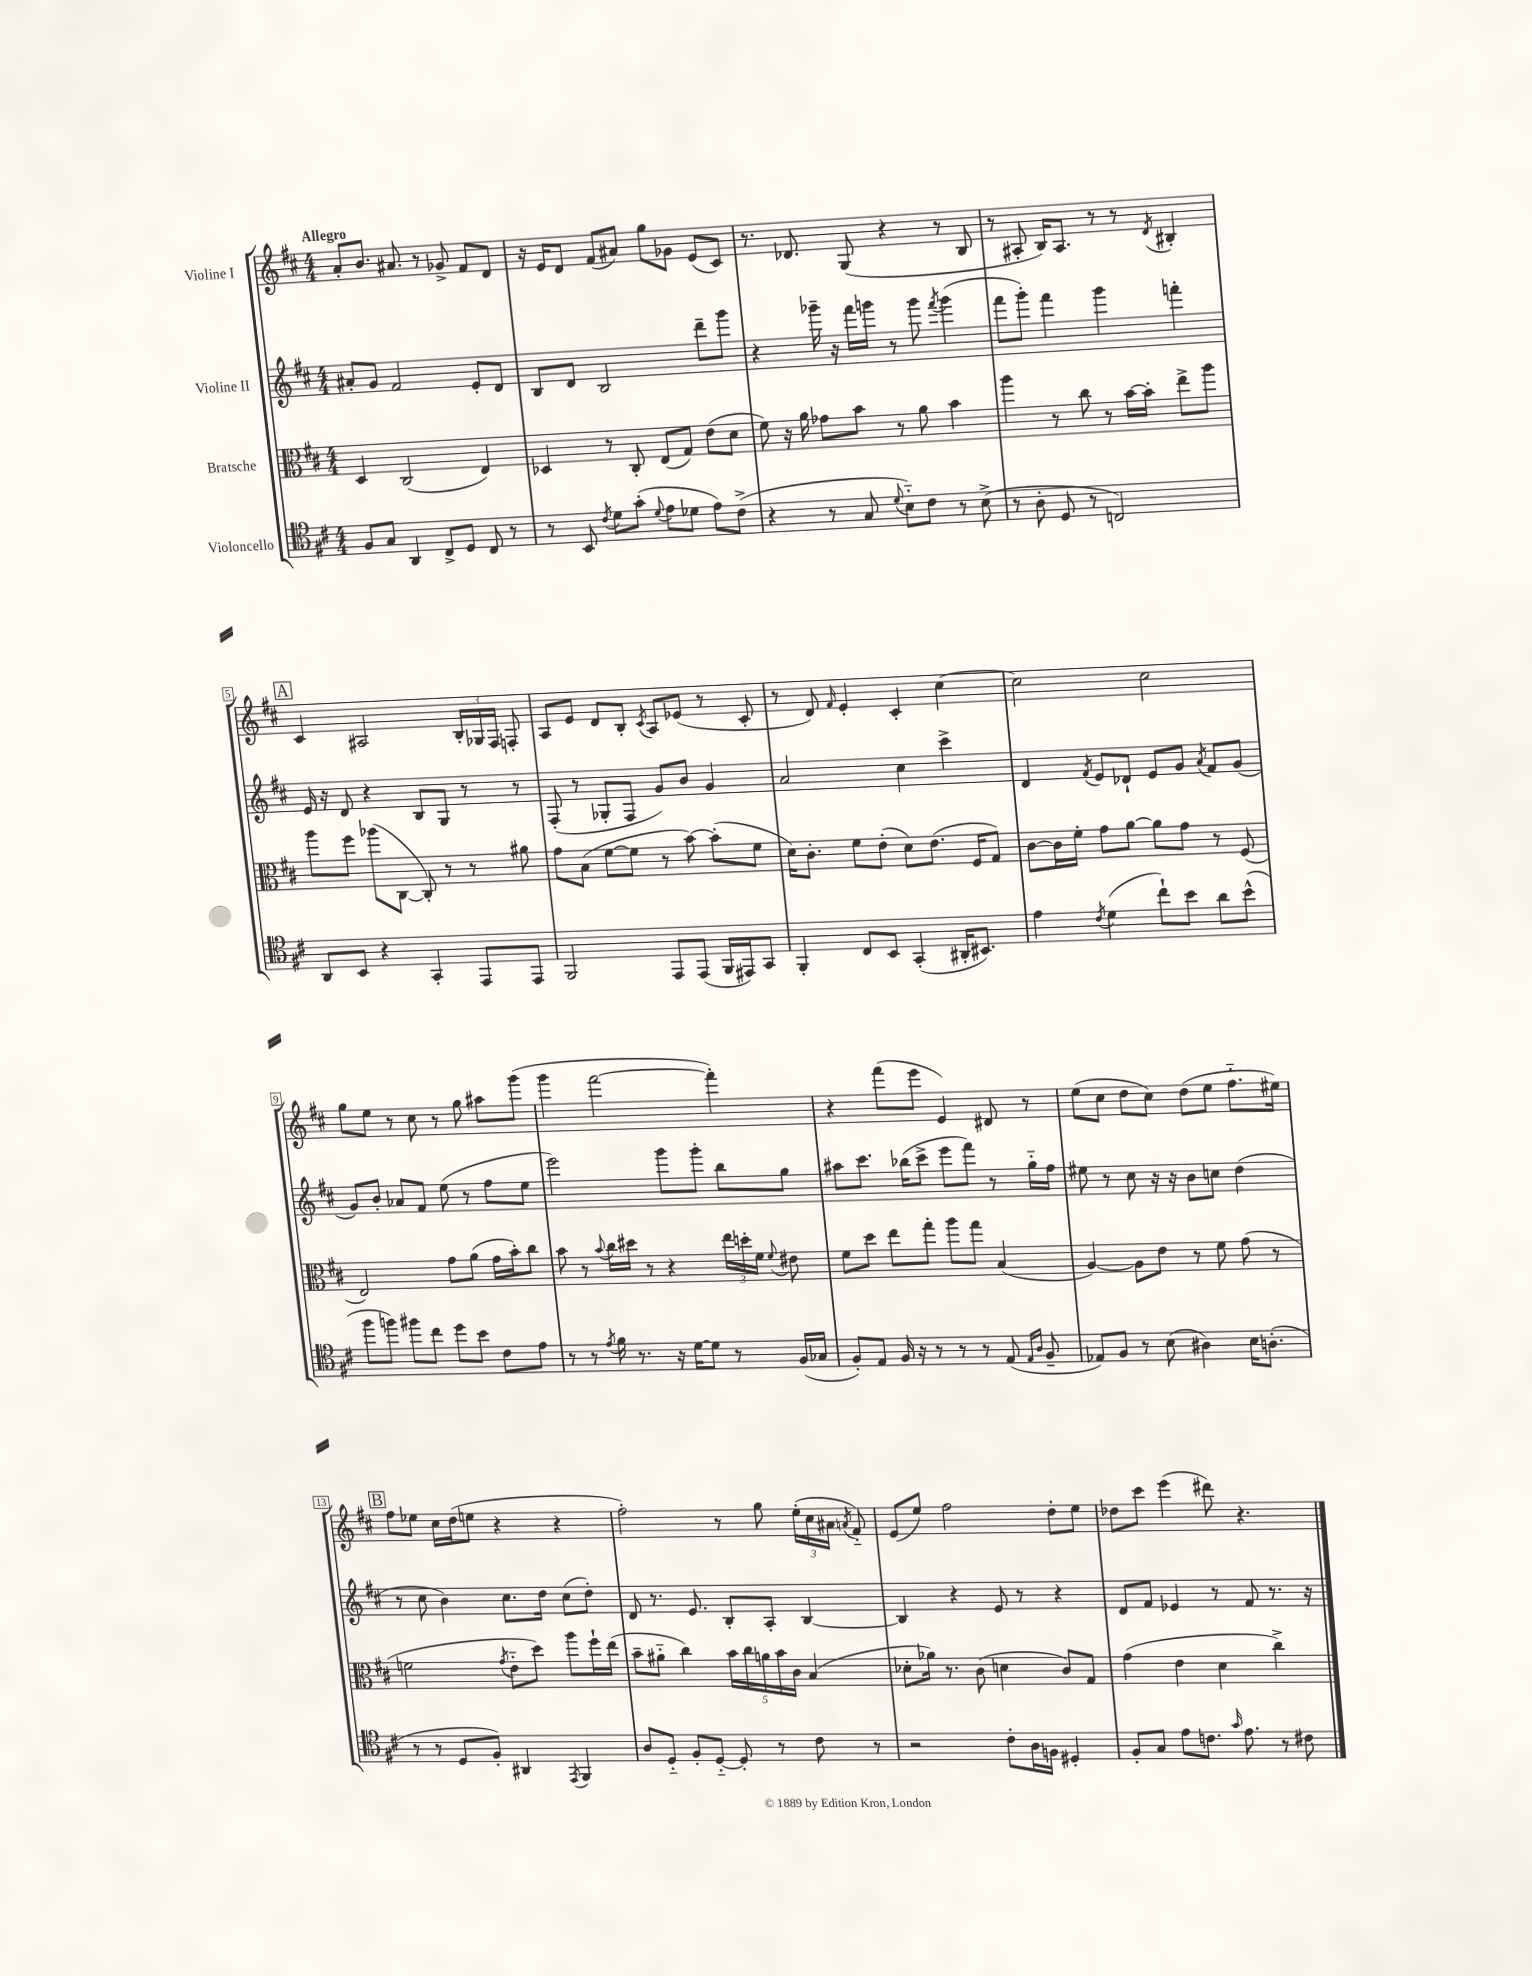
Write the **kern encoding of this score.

**kern	**kern	**kern	**kern
*part4	*part3	*part2	*part1
*staff4	*staff3	*staff2	*staff1
*I"Violoncello	*I"Bratsche	*I"Violine II	*I"Violine I
*clefC4	*clefC3	*clefG2	*clefG2
*k[f#c#]	*k[f#c#]	*k[f#c#]	*k[f#c#]
*M4/4	*M4/4	*M4/4	*M4/4
=1	=1	=1	=1
!	!	!	!LO:TX:a:B:t=Allegro
8F#/L	4D/	8a#X'/L	8a'/L
8G/J	.	8g/J	8.b/J
4AA/	(2C#/	2f#/	.
.	.	.	8.a#X/
8C#^/L	.	.	8r
8D/J	.	.	8g-X^/
8C#/	4E/)	8e'/L	8f#/L
8r	.	8d/J	8d/J
=2	=2	=2	=2
8r	4D-X/	8B/L	16r
.	.	.	16e/KL
8BB/	.	8d/J	8d/J
8qc#/	.	.	.
8d\L	8r	2B/	(8f#/L
(8g'\J	8C#'/	.	8a#X/J)
8qqd/	.	.	.
8e\L	(8E/L	.	8gg\L
8d-X\J	8G/J)	.	8g-X\J
8e\L)	(8e\L	8ddd~\L	(8e/L
(8c#^\J	8d\J	8ggg\J	8c#/J)
=3	=3	=3	=3
4r	8f#\)	4r	8.r
.	16r	.	.
.	16a\	.	8.d-X/
8r	8g-X\L	16ggg-X~\	.
.	.	16r	.
8G/	8b\J	16fff#\LL	(8G/
.	.	16gggn\JJ	.
8qqd/	.	.	.
8B\L)	8r	8r	4r
8c#\J	8a\	8ggg\	.
.	.	8qfff#/	.
8r	4b\	(4ggg\	8r
(8B^\	.	.	8B/
=4	=4	=4	=4
8r	4aa\	8fff#\L	8r
8A'\	.	8ggg'\J)	8A#X'/
8D/	8r	4fff#\	16B/KL)
.	.	.	8.A#/J
8r	8cc#\	.	.
2Cn/)	8r	4ggg\	8r
.	[16b\LL	.	8r
.	16b'\JJ]	.	.
.	.	.	8qd/
.	8ee^\L	4fffn'\	4B#X'/
.	8aa\J	.	.
!!LO:LB:g=z
!!LO:REH:place=s1:t=A
=5	=5	=5	=5
8AA/L	8aa\L	16e/	4c#/
.	.	16r	.
8BB/J	8ff#\J	8d/	.
4r	(8aa-X\L	4r	2A#X/
.	[8C#\J	.	.
4GG'/	8C#'/])	8B/L	.
.	8r	8G/J	.
8EE/L	8r	8r	24B'/LL
.	.	.	24G-X/
.	.	.	24F#/JJ
8EE/J	8a#X\	8r	8Fn'/
=6	=6	=6	=6
2FF#/	8g\L	(8F#'/	8A/L
.	(8B\J	8r	8e/J
.	[8f#\L	8G-X'/L	8d/L
.	8f#\J]	8F#/J	8B'/J
.	.	.	8qc#/
8EE/L	8r	8g/L)	8A/L
(8EE/J	[8b\)	8b/J	(8e-X/J
16FF#/LL	(8b'\L]	4g/	8r
16EE#X/J)	.	.	.
8GG/J	8f#\J	.	8c#'/
=7	=7	=7	=7
4FF#'/	16d\KL)	2a/	8r
.	8.c#'\J	.	.
.	.	.	8d/)
.	.	.	16qqf#/
8C#/L	8f#\L	.	4e'/
8BB/J	(8e'\J	.	.
(4GG'/	8d\L)	4cc#\	4c#'/
.	(8.e\J	.	.
16AA#X'/KL	.	4ccc#^\	[4cc#\
8.BB#X/J)	16F#/KL	.	.
.	8G/J)	.	.
=8	=8	=8	=8
4e\	[8c#\L	4d/	2cc#\]
.	16c#\L]	.	.
.	16f#'\JJ	.	.
8qc#/	.	8qf#/	.
(4d\	8g\L	8e/L	.
.	[8a\J	8d-X`/J	.
8cc#`\L)	8a\L]	8e/L	2cc#\
8b\J	8g\J	8g/J	.
.	.	8qa/	.
8a\L	8r	8f#/L	.
(8b^^\J	(8F#/	(8g/J	.
!!LO:LB:g=z
=9	=9	=9	=9
8ff#\L	2E/)	8g/L)	8gg\L
8ffn\J)	.	8b'/J	8ee\J
8ff#X\L	.	8a-X/L	8r
8cc#\J	.	8f#/J	8cc#\
8dd\L	8g\L	(8ee\	8r
8b\J	(8a\J	8r	8gg\
8c#\L	16g\LL	8ff#\L	8aa#X\L
.	16b'\J)	.	.
8e\J	8cc#\J	8ee\J	(8ggg\J
=10	=10	=10	=10
8r	8b\	2eee\)	4ggg\
8r	8r	.	.
8qe/	8qqb/	.	.
16f#\	16cc#\LL	.	[2fff#\
8.r	16dd#X\JJ	.	.
.	8r	.	.
16r	4r	8ggg\L	.
[16d\KL	.	.	.
8d\J]	.	8ggg'\J	.
8r	24ee\LL	8bb\L	4fff#'\])
.	24ddn'\	.	.
.	24f#\JJ	.	.
.	8qqf#/	.	.
(16F#/LL	8e#X\	8gg\J	.
16G-X/JJ	.	.	.
=11	=11	=11	=11
8F#'/L)	8f#\L	8aa#X\L	4r
8E/J	8dd\J	8.ccc#\J	.
16F#/	8ee\L	.	(8fff#\L
16r	.	(16bb-X\KL	.
8r	8gg'\J	8ccc#^\J	8eee\J
8r	8aa\L	8eee\L	4e/)
8r	8gg\J	8fff#\J)	.
(8E/	(4B/	8r	8d#X/
16qqE/LL	.	.	.
16qqA/JJ	.	.	.
8F#~/	.	16gg\LL	8r
.	.	16ff#\JJ	.
=12	=12	=12	=12
8E-X/L)	[4A/)	8ee#X\	(8ee\L
8F#/J	.	8r	8cc#\J
8r	8A\L]	8cc#\	8dd\L
(8B\	8e\J	16r	8cc#\J)
.	.	16r	.
4A#X\)	8r	8b\L	(8dd\L
.	8f#\	8ccn\J	8ee\J
16B\KL	(8g\	(4dd\	8.ff#\L
(8.An'\J	.	.	.
.	8r	.	.
.	.	.	16ee#X\Jk)
!!LO:LB:g=z
!!LO:REH:place=s1:t=B
=13	=13	=13	=13
8r	2fn\	8r	8ff#\L
8r	.	8cc#\	8ee-X\J
8D/L	.	4b\)	16cc#\LL
.	.	.	(16dd\J
8F#'/J)	.	.	8een\J
.	8qg/	.	.
4AA#X/	8e\L	8.cc#\L	4r
.	8dd\J)	.	.
.	.	16dd\Jk	.
8qEE/	.	.	.
4FF#/	8aa\L	(8cc#\L	4r
.	16ff#`\L	8dd'\J)	.
.	(16ee\JJ	.	.
=14	=14	=14	=14
8A/L	8b~\L	8d/	2ff#'\)
8D/J	8a#X\J	8.r	.
8F#'/L	4cc#\)	.	.
.	.	8.e/	.
[8D/J	.	.	.
8D'/]	20b\LL	8B'/L	8r
.	20cc#\	.	.
.	20an\	.	.
8r	.	8A'/J	8gg\
.	20b\	.	.
.	20c#\JJ	.	.
8c#\	(4B/	[4B/	(24ee'\LL
.	.	.	24cc#\
.	.	.	24a#X\JJ
.	.	.	8qan/
8r	.	.	8f#/)
=15	=15	=15	=15
2r	8d-X'\L	4B/]	(8e/L
.	16a-X\Jk)	.	8ee/J)
.	8.r	.	.
.	.	4r	2ff#\
.	(8c#\	.	.
8c#'\L	4dn\	8e/	.
16A\L	.	8r	.
16Fn\JJ	.	.	.
4D#X'/	8c#/L)	4r	8dd'\L
.	8G/J	.	8ee\J
=16	=16	=16	=16
8F#'/L	(4g\	8d/L	8dd-X\L
8G/J	.	8f#/J	8ccc#\J
8e\L	4e\	4e-X/	(4eee\
8.cn\J	.	.	.
.	4d\	8r	8ddd#X\)
16qqg/	.	.	.
8.e\	.	.	.
.	.	8f#/	4.r
8r	4cc#^\)	8.r	.
8c#X\	.	.	.
.	.	16r	.
==	==	==	==
*-	*-	*-	*-
